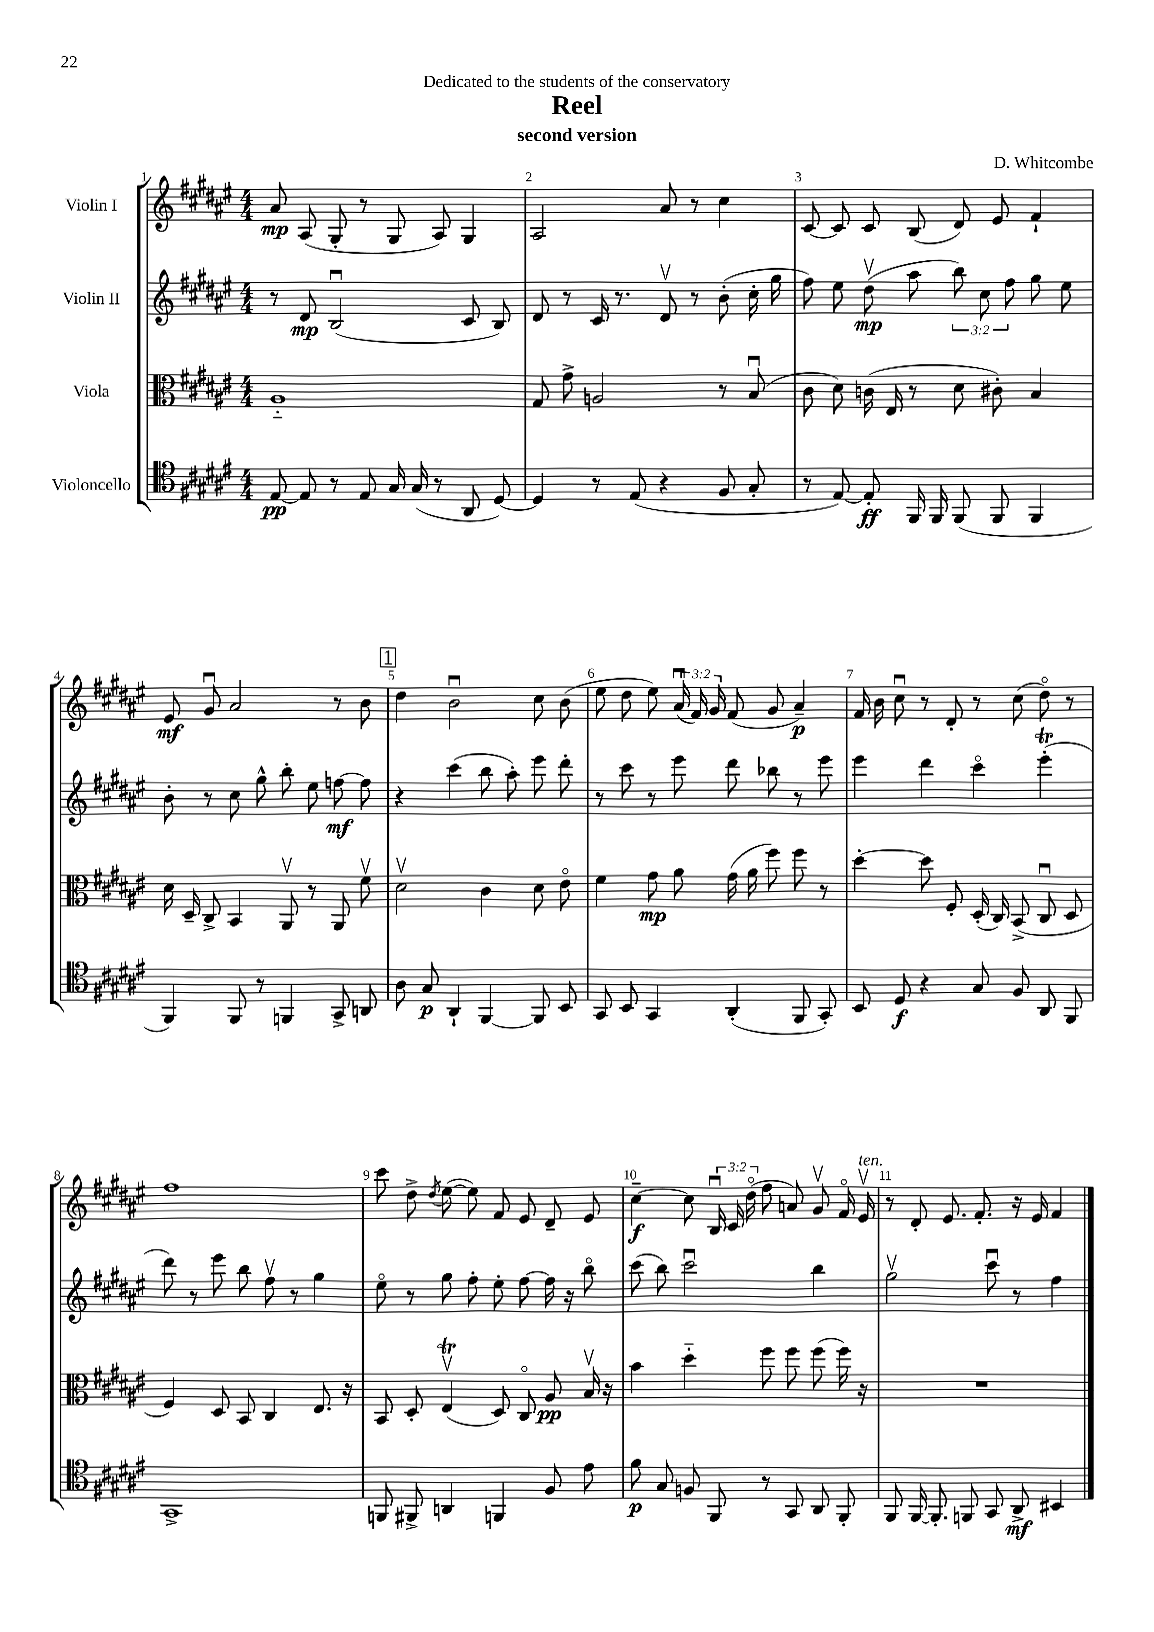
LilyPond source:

\header { title = "Reel" composer = "D. Whitcombe" subtitle = "second version" dedication = "Dedicated to the students of the conservatory" }
<<
\new StaffGroup <<
\new Staff = "s0" \with { instrumentName = "Violin I" } {
    \clef treble \key fis \major \numericTimeSignature \time 4/4 \override Staff.TupletNumber.text = #tuplet-number::calc-fraction-text
    \autoBeamOff ais'8\mp ais8( gis8-. r8 gis8 ais8) gis4 |
    ais2 ais'8 r8 cis''4 |
    cis'8~ cis'8 cis'8 b8( dis'8) eis'8 fis'4-! |
    eis'8\mf gis'8\downbow ais'2 r8 b'8 |
    \mark \markup { \box "1" } dis''4 b'2\downbow cis''8 b'8( |
    eis''8 dis''8 eis''8) \tuplet 3/2 { ais'16\downbow( fis'16) gis'16 } fis'8( gis'8 ais'4--\p) |
    fis'16 b'16 cis''8\downbow r8 dis'8-. r8 cis''8( dis''8\flageolet) r8 |
    fis''1 |
    cis'''8 dis''8-> \acciaccatura { dis''8 } eis''8~( eis''8) fis'8 eis'8 dis'8-- eis'8 |
    cis''4~--\f cis''8 \tuplet 3/2 { b16\downbow cis'16 dis''16\flageolet( } fis''8 a'8) gis'8\upbow fis'16\flageolet eis'16\upbow^\markup { \italic "ten." } |
    r8 dis'8-. eis'8. fis'8.-. r16 eis'16 fis'4 \bar "|." |
}
\new Staff = "s1" \with { instrumentName = "Violin II" } {
    \clef treble \key fis \major \numericTimeSignature \time 4/4 \override Staff.TupletNumber.text = #tuplet-number::calc-fraction-text
    \autoBeamOff r8 dis'8\mp b2\downbow( cis'8 b8) |
    dis'8 r8 cis'16 r8. dis'8\upbow r8 b'8-.( cis''16-. gis''16 |
    fis''8) eis''8 dis''8\upbow\mp( ais''8 \tuplet 3/2 { b''8) cis''8 fis''8 } gis''8 eis''8 |
    b'8-. r8 cis''8 gis''8-^ b''8-. eis''8 f''8~\mf f''8 |
    \mark \markup { \box "1" } r4 cis'''4( b''8 ais''8-.) eis'''8 dis'''8-. |
    r8 cis'''8 r8 eis'''8 dis'''8 bes''8 r8 eis'''8 |
    eis'''4 dis'''4 cis'''4\flageolet eis'''4-.\trill( |
    dis'''8) r8 eis'''8 b''8 fis''8\upbow r8 gis''4 |
    eis''8\flageolet r8 gis''8 fis''8-. eis''8-. fis''8~ fis''16 r16 b''8\flageolet |
    cis'''8( b''8) cis'''2\downbow b''4 |
    gis''2\upbow cis'''8\downbow r8 fis''4 \bar "|." |
}
\new Staff = "s2" \with { instrumentName = "Viola" } {
    \clef alto \key fis \major \numericTimeSignature \time 4/4
    \autoBeamOff ais1-_ |
    gis8 gis'8-> a2 r8 b8\downbow( |
    cis'8 dis'8) c'16( eis16 r8 dis'8 cis'8-.) b4 |
    dis'16 dis16-- cis8-> b,4 ais,8\upbow r8 ais,8 fis'8\upbow |
    \mark \markup { \box "1" } dis'2\upbow cis'4 dis'8 eis'8\flageolet |
    fis'4 gis'8\mp ais'8 gis'16( ais'16 fis''8) fis''8 r8 |
    dis''4~-. dis''8 fis8-. dis16-.( cis16) b,8->( cis8\downbow dis8 |
    fis4) dis8 b,8 cis4 eis8. r16 |
    b,8 dis8-. eis4\upbow\trill( dis8) cis8\flageolet ais8\pp b16\upbow r16 |
    b'4 dis''4-_ fis''8 fis''8 fis''8( fis''16) r16 |
    R1 \bar "|." |
}
\new Staff = "s3" \with { instrumentName = "Violoncello" } {
    \clef tenor \key fis \major \numericTimeSignature \time 4/4
    \autoBeamOff eis8~\pp eis8 r8 eis8 gis16 gis16( r8 ais,8 dis8~) |
    dis4 r8 eis8( r4 fis8 gis8-. |
    r8 eis8~) eis8-.\ff fis,16 fis,16 fis,8( fis,8 fis,4 |
    fis,4) fis,8 r8 f,4 gis,8-> a,8 |
    \mark \markup { \box "1" } ais8 gis8\p ais,4-! fis,4~ fis,8 b,8 |
    gis,8 b,8 gis,4 ais,4-.( fis,8 gis,8-.) |
    b,8 dis8\f r4 gis8 fis8 ais,8 fis,8 |
    gis,1-> |
    f,8 fis,8-> a,4 f,4 fis8 eis'8 |
    fis'8\p gis8 f8 fis,8 r8 gis,8 ais,8 fis,8-. |
    fis,8 fis,16~ fis,8.-. f,8 gis,8 ais,8->\mf bis,4 \bar "|." |
}
>>
>>
\layout { \context { \Score \override BarNumber.break-visibility = ##(#f #t #t) barNumberVisibility = #all-bar-numbers-visible } }
